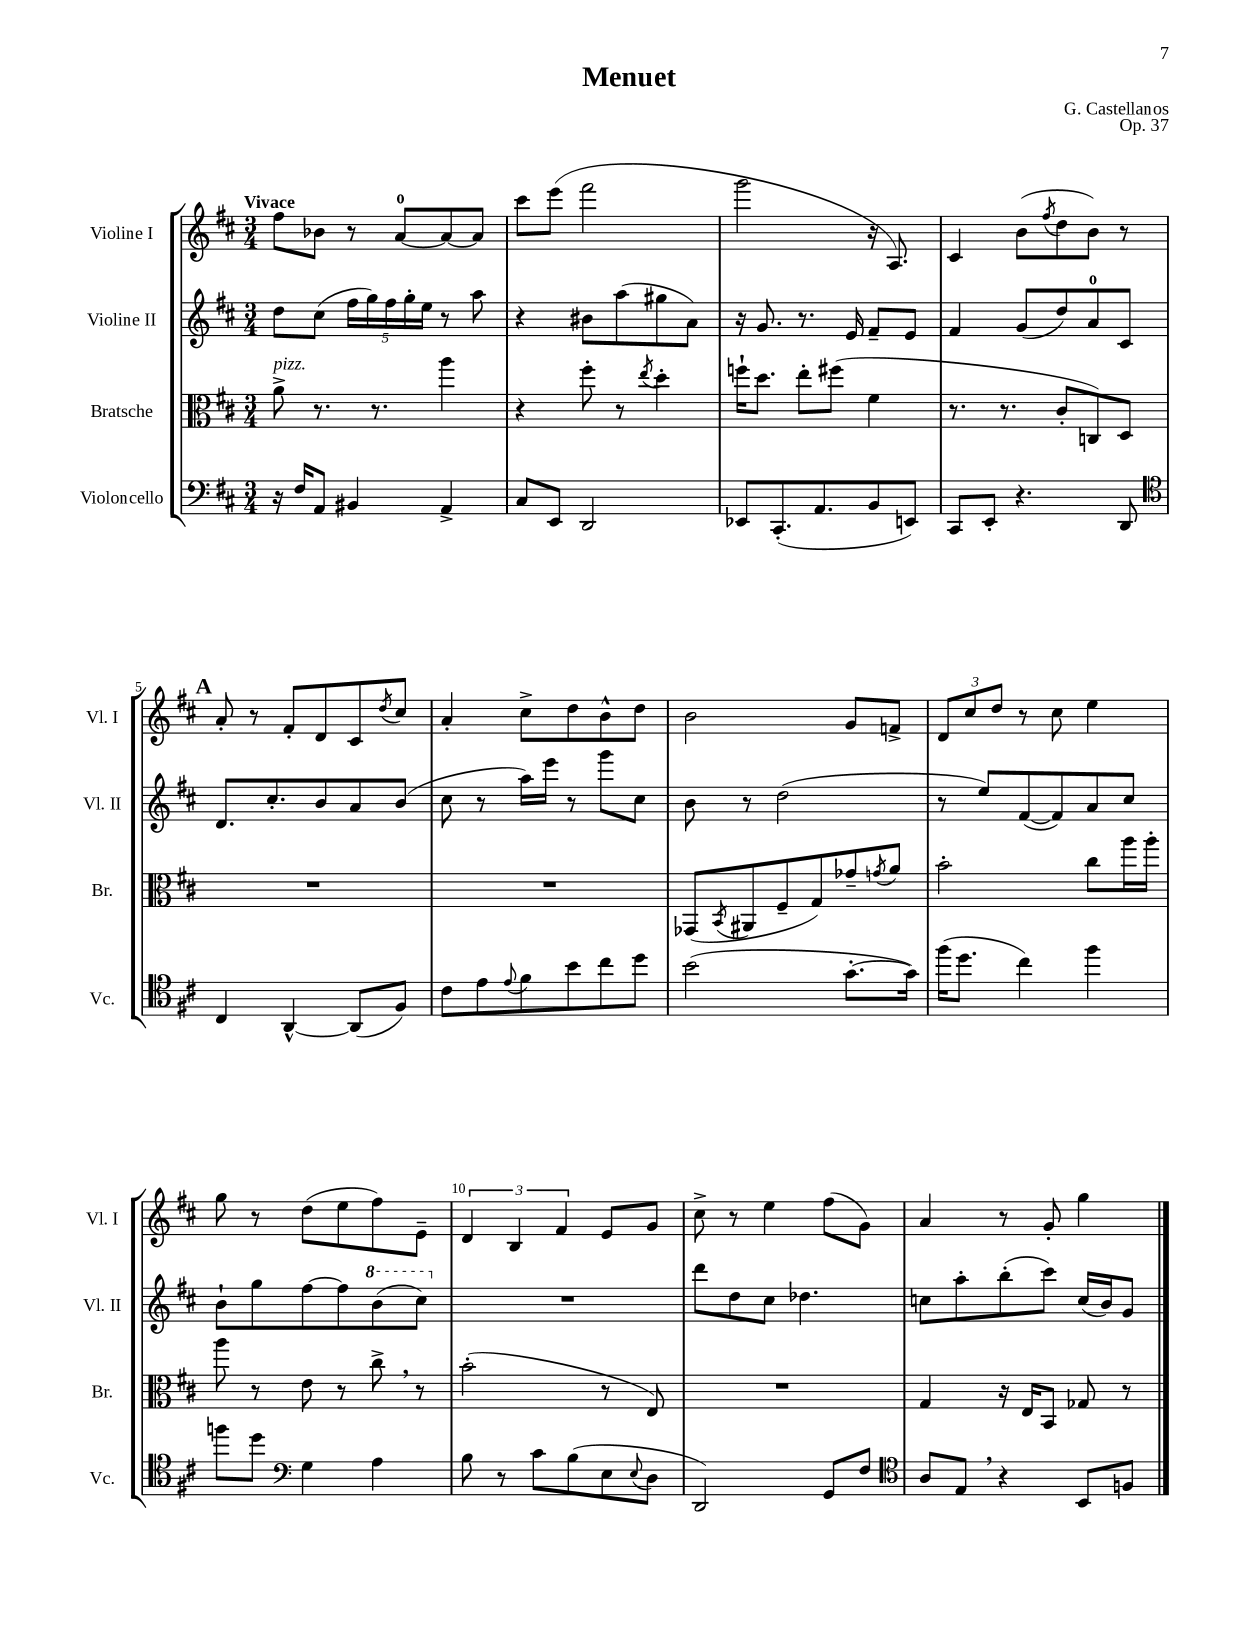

**kern	**kern	**kern	**kern
*part4	*part3	*part2	*part1
*staff4	*staff3	*staff2	*staff1
*I"Violoncello	*I"Bratsche	*I"Violine II	*I"Violine I
*I'Vc.	*I'Br.	*I'Vl. II	*I'Vl. I
*clefF4	*clefC3	*clefG2	*clefG2
*k[f#c#]	*k[f#c#]	*k[f#c#]	*k[f#c#]
*M3/4	*M3/4	*M3/4	*M3/4
=1	=1	=1	=1
!	!	!	!LO:TX:a:B:t=Vivace
!	!LO:TX:a:i:t=pizz.	!	!
16r	8a^\	8dd\L	8ff#\L
16F#/KL	.	.	.
8AA/J	8.r	(8cc#\J	8b-X\J
4BB#X/	.	20ff#\LL	8r
.	.	20gg\)	.
.	8.r	.	.
.	.	20ff#\	.
.	.	.	[8a/L
.	.	20gg'\	.
.	.	20ee\JJ	.
4AA^/	4aa\	8r	8a/_
.	.	8aa\	8a/J]
=2	=2	=2	=2
8C#/L	4r	4r	8ccc#\L
8EE/J	.	.	(8eee\J
2DD/	8ff#'\	8b#X\L	2fff#\
.	8r	(8aa\	.
.	8qee/	.	.
.	4dd'\	8gg#X\	.
.	.	8a\J)	.
=3	=3	=3	=3
8EE-X/L	16ffn`\KL	16r	2ggg\
.	8.dd\J	8.g/	.
(8.CC#'/	.	.	.
.	8ee'\L	8.r	.
8.AA/	.	.	.
.	(8ff#X\J	.	.
.	.	16e/	.
8BB/	4f#\	8f#~/L	16r
.	.	.	8.A/)
8EEn/J)	.	8e/J	.
=4	=4	=4	=4
8CC#/L	8.r	4f#/	4c#/
8EE'/J	.	.	.
.	8.r	.	.
4.r	.	(8g/L	(8b\L
.	.	.	8qff#/
.	8c#'/L	8dd/)	8dd\
.	8Cn/)	8a/	8b\J)
8DD/	8D/J	8c#/J	8r
!!LO:LB:g=z
!!LO:REH:place=s1:t=A
=5	=5	=5	=5
*clefC4	*	*	*
4C#/	2.r	8.d/L	8a'/
.	.	.	8r
.	.	8.cc#'/	.
[4AA^^/	.	.	8f#'/L
.	.	8b/	8d/
(8AA/L]	.	8a/	8c#/
.	.	.	8qdd/
8F#/J)	.	(8b/J	8cc#/J
=6	=6	=6	=6
8c#\L	2.r	8cc#\	4a'/
8e\	.	8r	.
8qqe/	.	.	.
8f#\	.	16aa\LL)	8cc#^\L
.	.	16eee\JJ	.
8b\	.	8r	8dd\
8cc#\	.	8ggg\L	8b^^\
8dd\J	.	8cc#\J	8dd\J
=7	=7	=7	=7
(2b\	(8GG-X/L	8b\	2b\
.	8qBB/	.	.
.	8AA#X/	8r	.
.	8F#~/	(2dd\	.
.	8G/)	.	.
[8.g'\L	8g-X~/	.	8g/L
.	8qgn/	.	.
.	8a/J	.	8fn^/J
16g\Jk])	.	.	.
=8	=8	=8	=8
(16ff#\KL	2b'\	8r	12d/L
8.dd\J	.	.	.
.	.	.	12cc#/
.	.	8ee/L)	.
.	.	.	12dd/J
4cc#\)	.	([8f#/	8r
.	.	8f#/])	8cc#\
4ff#\	8cc#\L	8a/	4ee\
.	16aa\L	8cc#/J	.
.	16aa'\JJ	.	.
!!LO:LB:g=z
=9	=9	=9	=9
8ffn\L	8aa\	8b`\L	8gg\
8dd\J	8r	8gg\	8r
*clefF4	*	*	*
4G\	8e\	[8ff#\	(8dd\L
.	8r	8ff#\]	8ee\
*	*	*8va	*
4A\	8cc#^,\	(8bb\	8ff#\)
.	8r	8ccc#\J)	8e~\J
=10	=10	=10	=10
*	*	*X8va	*
8B\	(2b'\	2.r	6d/
8r	.	.	.
.	.	.	6B/
8c#\L	.	.	.
.	.	.	6f#/
(8B\	.	.	.
8E\	8r	.	8e/L
8qqE/	.	.	.
8D\J	8E/)	.	8g/J
=11	=11	=11	=11
2DD/)	2.r	8ddd\L	8cc#^\
.	.	8dd\	8r
.	.	8cc#\J	4ee\
.	.	4.dd-X\	.
8GG/L	.	.	(8ff#\L
8F#/J	.	.	8g\J)
=12	=12	=12	=12
*clefC4	*	*	*
8A/L	4G/	8ccn\L	4a/
8E,/J	.	8aa'\	.
4r	16r	(8bb'\	8r
.	16E/KL	.	.
.	8BB/J	8ccc#\J)	8g'/
8BB/L	8G-X/	(16cc/LL	4gg\
.	.	16b/J)	.
8Fn/J	8r	8g/J	.
==	==	==	==
*-	*-	*-	*-
